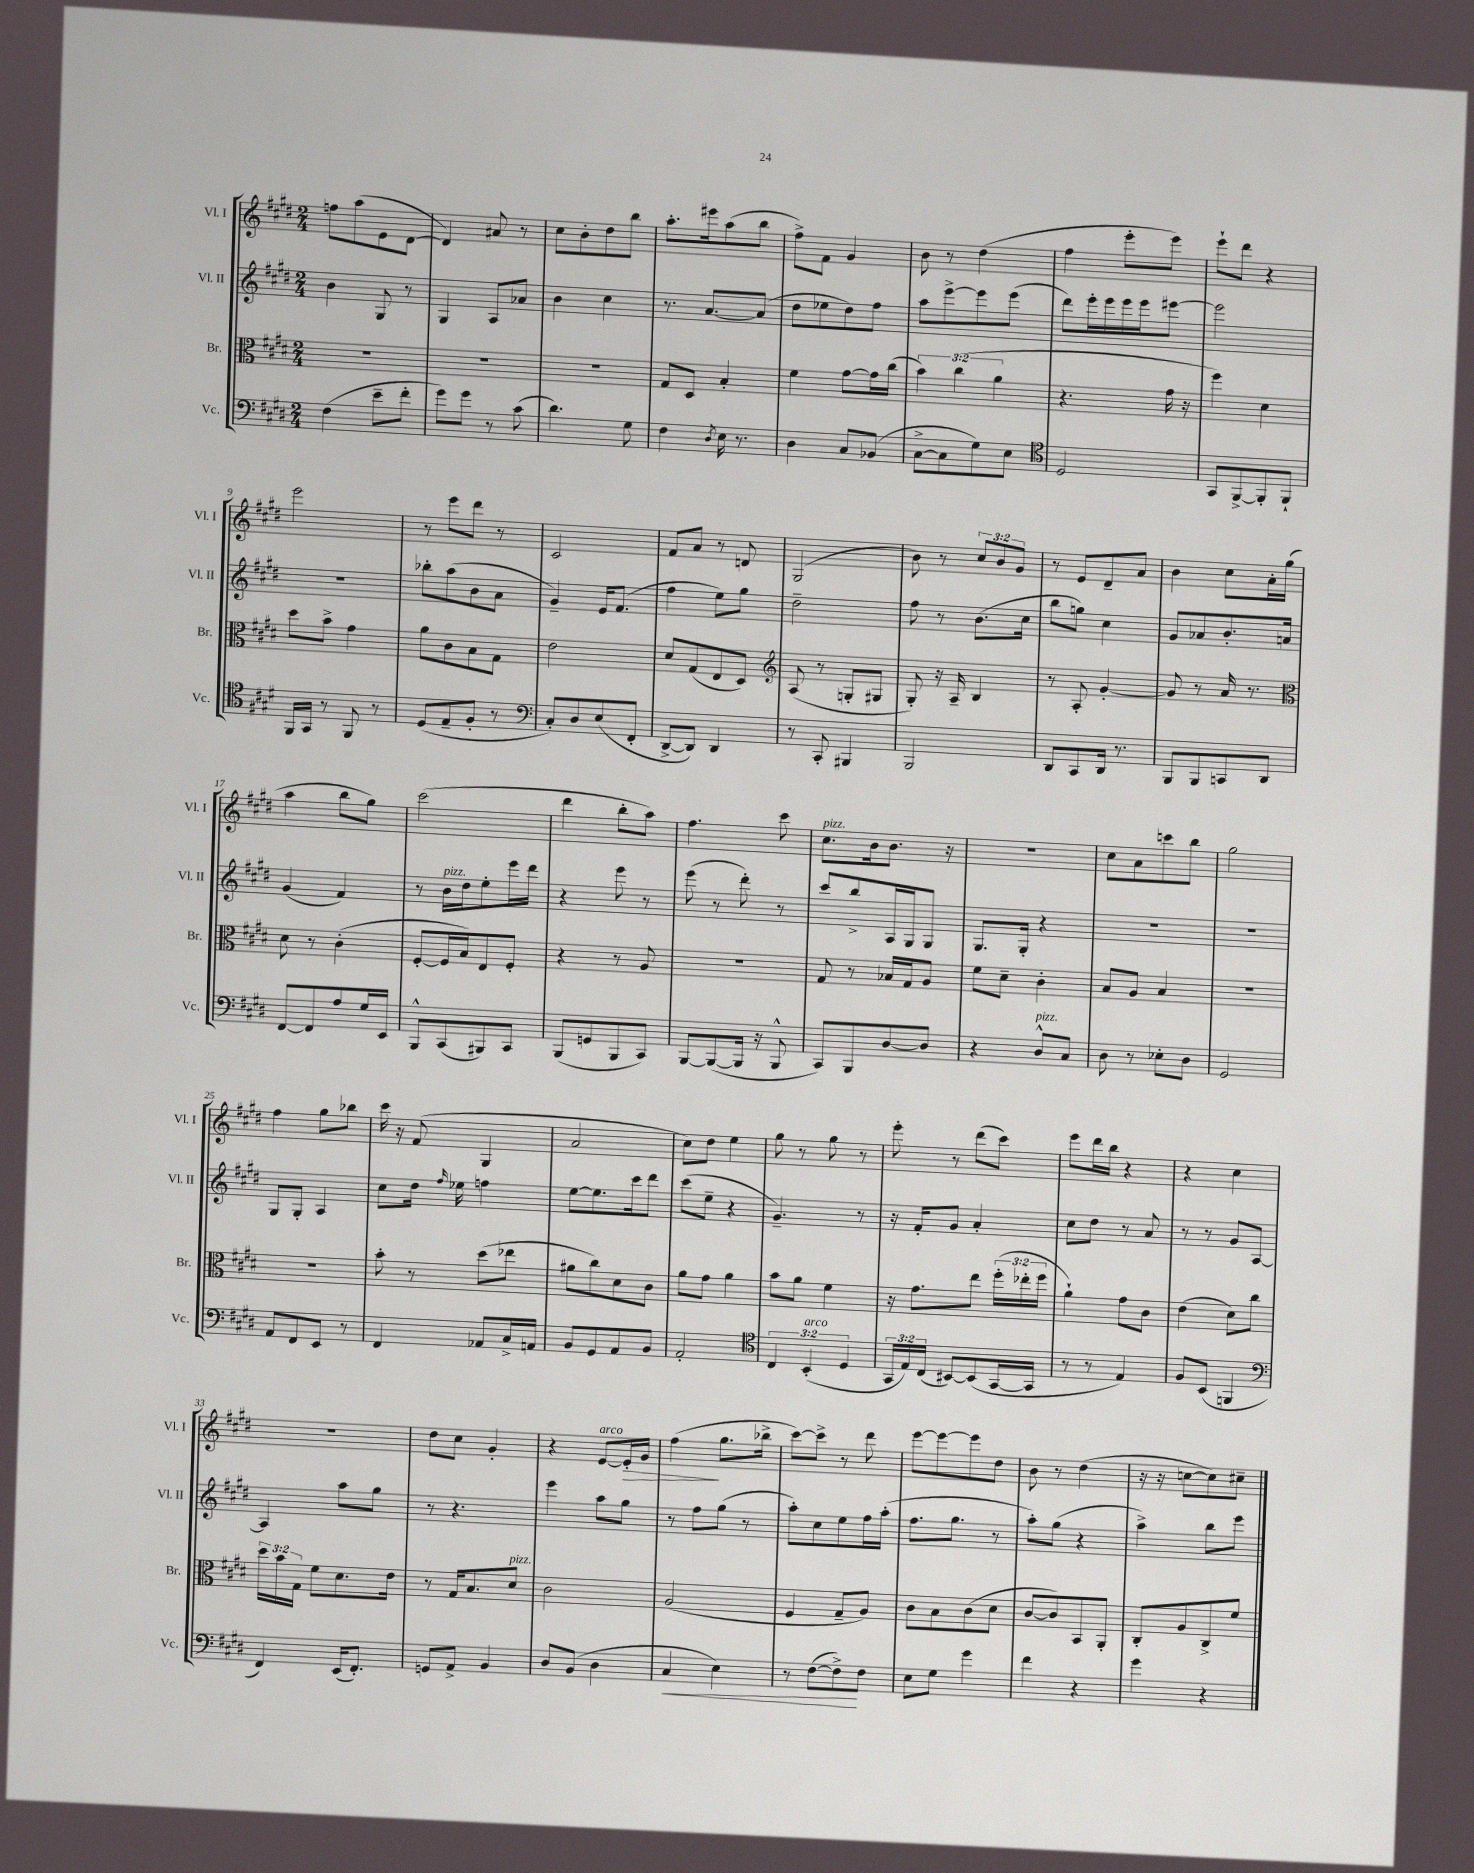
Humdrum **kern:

**kern	**kern	**kern	**kern
*staff4	*staff3	*staff2	*staff1
*clefF4	*clefC3	*clefG2	*clefG2
*k[f#c#g#d#]	*k[f#c#g#d#]	*k[f#c#g#d#]	*k[f#c#g#d#]
*M2/4	*M2/4	*M2/4	*M2/4
(4F#	2r	4b	8ff
.	.	.	(8aa
8e~	.	8G#	8e
8f#'	.	8r	[8d#
=	=	=	=
8g#)	2r	4G#	4d#])
8g#	.	.	.
8r	.	8A	8a#
(8c#	.	8a-	8r
=	=	=	=
4.d#)	2r	4b	8cc#
.	.	.	8b'
.	.	4cc#	8dd#
8G#	.	.	8bb
=	=	=	=
4F#	8G#	8.r	8.aa'
.	8D#	.	.
.	.	[8.a	16eee#
8qD#	.	.	.
16E	4B'	.	(8aa
8.r	.	.	.
.	.	(8a]	8bb
=	=	=	=
4D#	4f#	8dd#	8ff#^)
.	.	8ee-	8f#
8C#	[8g#	8dd#)	4g#
(8BB-	16g#]	8ff#	.
.	(16cc#	.	.
=	=	=	=
[8C#^	6b)	8aa	8b
8C#]	.	[8eee^	8r
.	(6cc#	.	.
8G#)	.	8eee]	(4dd#
.	6a	.	.
8E	.	(8eee	.
=	=	=	=
*clefC4	*	*	*
2D#	4.r	8ddd#)	4ff#
.	.	16eee'	.
.	.	16eee	.
.	.	16eee	8eee'
.	.	16eee	.
.	16g#	[8eee#	8eee)
.	16r	.	.
=	=	=	=
8GG#	4ff#)	2eee#]	8eee`
[8FF#^	.	.	8ddd#
8FF#']	4d#	.	4r
8FF#`	.	.	.
=	=	=	=
16FF#	8dd#	2r	2eee
16GG#	.	.	.
8r	8b^	.	.
8FF#	4g#	.	.
8r	.	.	.
=	=	=	=
(8D#	8a	8bb-'	8r
8E~	8c#	(8aa	8eee
8F#'	8B	8b	8ddd#
8r	8G#	8a	8r
=	=	=	=
*clefF4	*	*	*
8C#')	2e	4g#~)	2c#
8D#	.	.	.
(8E	.	16e	.
.	.	(8.f#	.
8FF#'	.	.	.
=	=	=	=
[8DD#^	8d#	4ff#	8f#
8DD#])	(8G#	.	8a
4DD#	8E	8ee)	8r
.	8D#)	8gg#	8d
=	=	=	=
*	*clefG2	*	*
8r	(8A	2dd#~	(2G#
8CC#'	8r	.	.
4BBB#	8G'	.	.
.	8G#	.	.
=	=	=	=
2BBB	8G#')	8ff#	8b)
.	16r	8r	8r
.	16A~	.	.
.	4B	(8.b	12cc#
.	.	.	12b
.	.	.	12g#
.	.	16cc#	.
=	=	=	=
8DD#	8r	8bb	8r
8CC#	8A'	8gg)	8e
16DD#	[4g#'	4cc#	8d#~
8.r	.	.	.
.	.	.	8a
=	=	=	=
8BBB	8g#]	8g#	4b
8BBB	8r	8a-	.
8CC	16a	8.b'	8cc#
.	8.r	.	.
8DD#	.	.	16a'
.	.	16a	(16gg#
=	=	=	=
*	*clefC3	*	*
[8FF#	8d#	(4g#	4aa
8FF#]	8r	.	.
8A	(4c#'	4f#)	8bb
16G#	.	.	8gg#)
16EE	.	.	.
=	=	=	=
8BBB^^	[8F#'	8r	(2ccc#
(8CC#	16F#]	16b	.
.	16B)	16dd#	.
8BBB#)	8E	8ee'	.
8CC#	8F#'	16eee	.
.	.	16ddd#	.
=	=	=	=
(8BBB	4r	4r	4ddd#
8GG	.	.	.
8BBB	8r	8eee	8bb'
8CC#)	8A	8r	8aa)
=	=	=	=
[8BBB	2r	(8eee	4.ff#
(8BBB_	.	8r	.
16BBB]	.	8ddd#')	.
16r	.	.	.
8BBB^^	.	8r	8ccc#
=	=	=	=
8CC#)	8G#	8ccc#	8.cc#
8BBB	8r	8bb^	.
.	.	.	16b
[8D#	16B-	16A	8.b
.	16G#	16G#	.
8D#]	8A	8G#	.
.	.	.	16r
=	=	=	=
4r	8f#	8.G#	2r
.	8d#~	.	.
.	.	16G#'	.
8D#^^	4c#'	4r	.
8C#	.	.	.
=	=	=	=
8D#	8B	2r	8cc#
8r	8A	.	8a
8E-'	4B	.	8ccc
8D#	.	.	8bb
=	=	=	=
2GG#	2r	2r	2gg#
=	=	=	=
8AA	2r	8G#	4ff#
8FF#	.	8G#'	.
8EE	.	4A	8gg#
8r	.	.	8bb-
=	=	=	=
4FF#	8b'	8cc#	16ccc#
.	.	.	16r
.	8r	16dd#	(8f#
.	.	16qqff#	.
.	.	16ee-	.
8AA-	(8dd#	4ff	4G#
16C#^	8ee-	.	.
16AA	.	.	.
=	=	=	=
8BB	8a#	[8ee	2a
8GG#	8cc#)	8.ee]	.
8AA	8d#	.	.
.	.	16ccc#	.
8BB	8c#	8ddd#	.
=	=	=	=
2AA'	8a	(8ccc#	8cc#)
.	8g#	8ee~	8dd#
.	4a	4r	4ee
=	=	=	=
*clefC4	*	*	*
6C#	8b	4.g#~)	8gg#
.	8a	.	8r
(6BB'	.	.	.
.	4f#	.	8gg#
6D#	.	.	.
.	.	8r	8r
=	=	=	=
24GG#	16r	16r	8eee'
24E)	.	.	.
.	8.g#	16f#'	.
(24C#	.	.	.
[8BB#)	.	8g#	8r
(8BB#]	8ee	4a'	(8ddd#
[16GG#	(24ff#'	.	8ccc#)
.	24ee-'	.	.
16GG#]	.	.	.
.	24ff#	.	.
=	=	=	=
8r	4a`)	8cc#	8eee
8r	.	8dd#	16ddd#
.	.	.	16bb
4E)	8g#	8r	4r
.	8c#	8a	.
=	=	=	=
8F#	(4e	8r	4r
(8BB	.	8r	.
4FF	8d#)	8g#	4cc#
.	8cc#	[8A	.
=	=	=	=
*clefF4	*	*	*
4FF#)	24dd#	4A]	2r
.	24b	.	.
.	24G#	.	.
.	8f#	.	.
(16EE	8.d#	8aa	.
8.FF#')	.	.	.
.	.	8gg#	.
.	16e	.	.
=	=	=	=
8GG	8r	8r	8dd#
8AA^	16G#	4.r	8cc#
.	8.B	.	.
4BB	.	.	4g#'
.	8d#	.	.
=	=	=	=
8D#	2c#	4eee	4r
(8BB	.	.	.
4D#	.	8aa	[8e
.	.	8gg#	16e']
.	.	.	16g#
=	=	=	=
4C#	(2A	8r	(4ff#
.	.	8ff#	.
4E)	.	(8gg#	8.gg#
.	.	8r	.
.	.	.	16bb-^
=	=	=	=
8r	4F#	8aa')	[8ccc#)
([8F#	.	8cc#	8ccc#^]
8F#^])	8G#~	8ee	8r
8F#	8A)	16ff#	8ddd#
.	.	(16aa'	.
=	=	=	=
8E	8c#	8.ff#	[8eee
8G#	8B	.	8eee_
.	.	8.gg#	.
4g#	(8c#	.	8eee]
.	8d#	8r	8dd#
=	=	=	=
4f#	[8c#	8aa')	8b
.	8c#])	(8gg#	8r
4r	8BB	4r	(4dd#
.	8AA'	.	.
=	=	=	=
4g#	8C#'	4aa^)	16r
.	.	.	16r
.	8A	.	[8cc
4r	8C#^	8bb	8cc])
.	8f#	8eee	8cc#~
==	==	==	==
*-	*-	*-	*-
